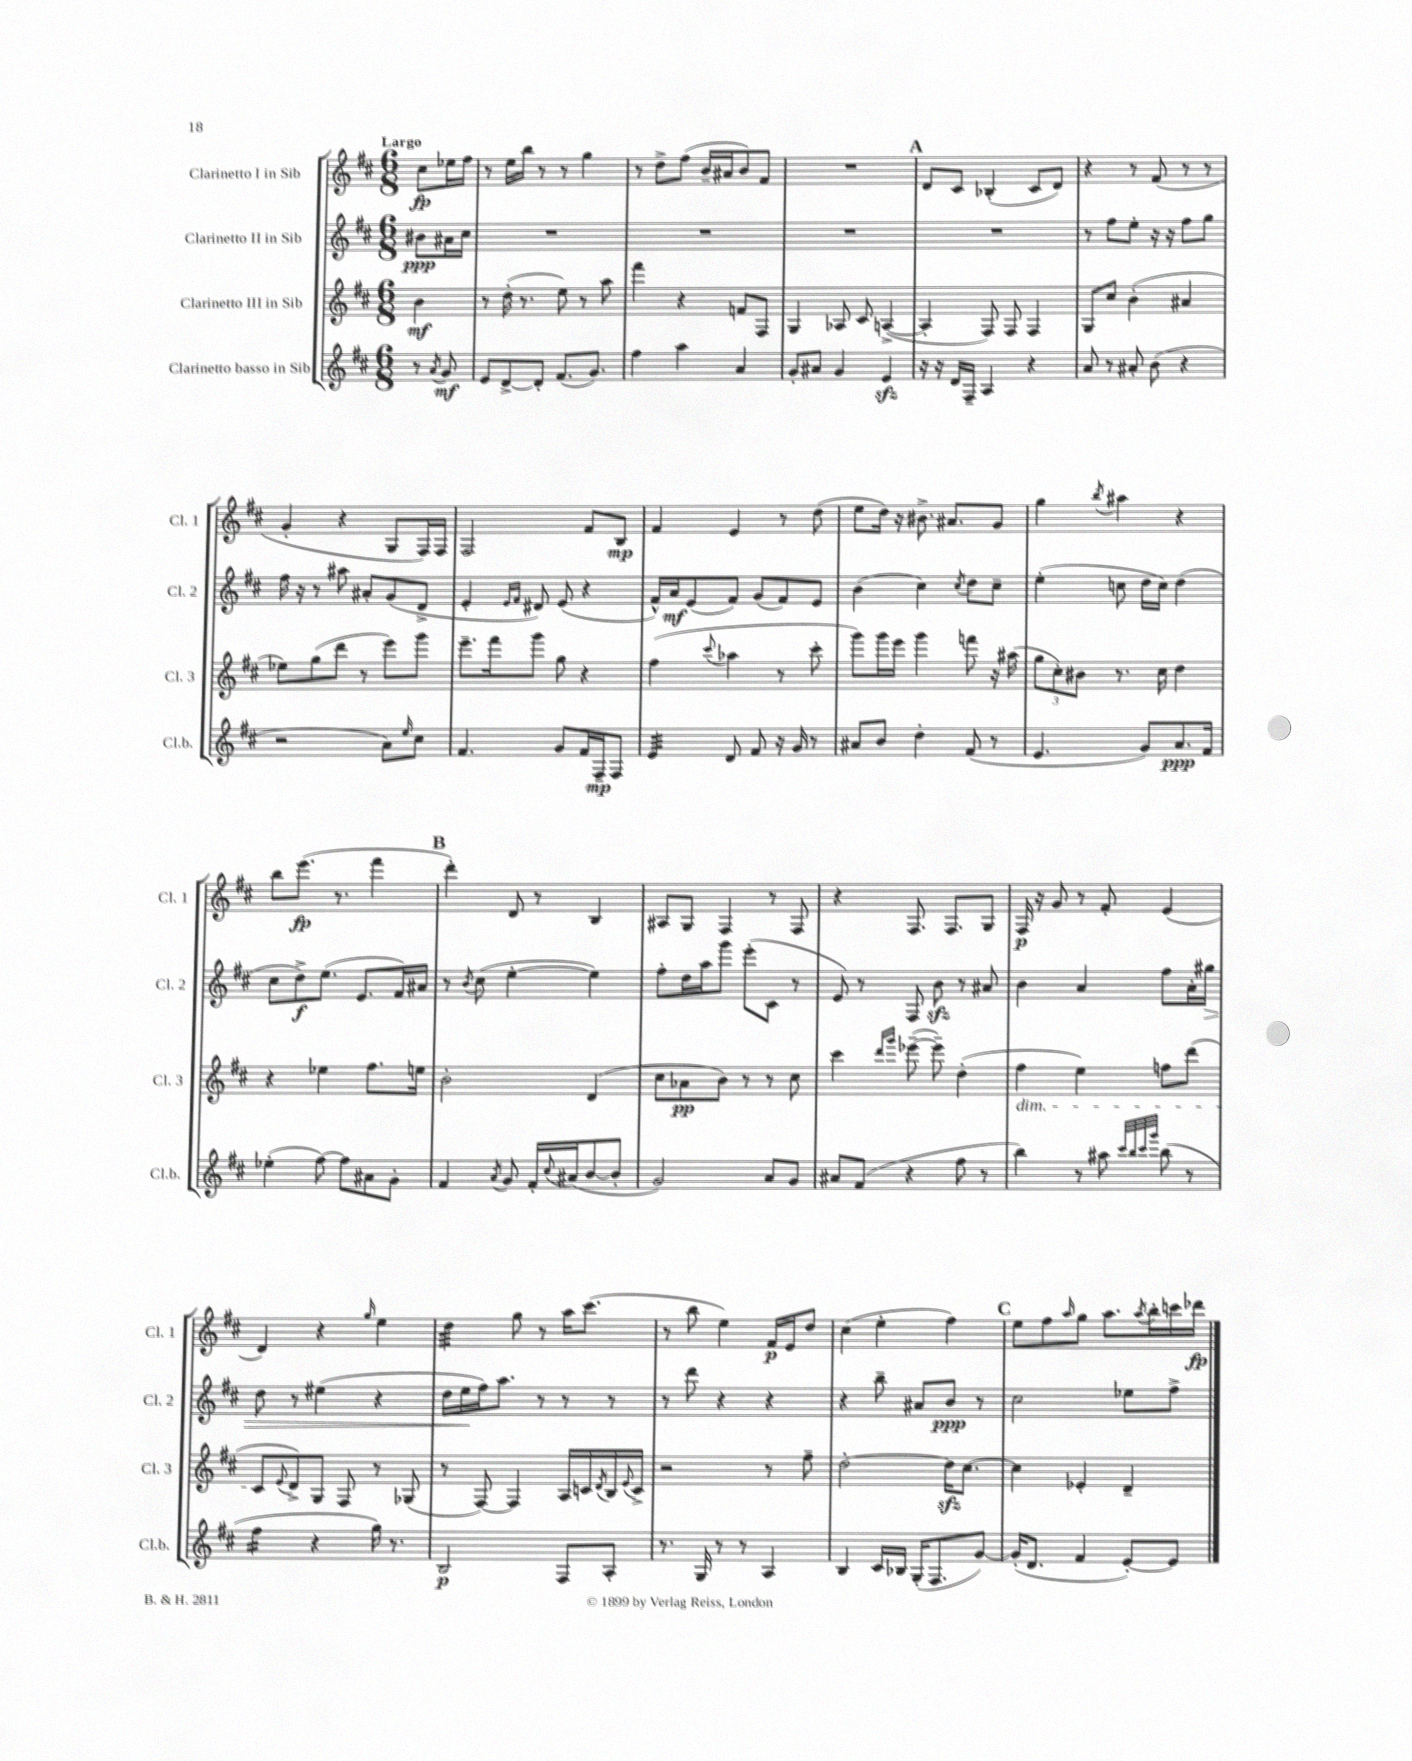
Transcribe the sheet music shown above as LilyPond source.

<<
\new StaffGroup <<
\new Staff = "s0" \with { instrumentName = "Clarinetto I in Sib" shortInstrumentName = "Cl. 1" } {
    \clef treble \key d \major \numericTimeSignature \time 6/8 \partial 4 \tempo "Largo"
    cis''8\fp ees''16 fis''16 |
    r8 e''16 b''16 r8 r8 g''4 |
    r8 d''8-> fis''8( b'16-- ais'16 b'8) fis'8 |
    R2. |
    \mark \markup { \bold "A" } d'8 cis'8 bes4-.( cis'8 d'8) |
    r4 r8 fis'8( r8 r8 |
    g'4-. r4 g8 fis16) fis16 |
    fis2 fis'8 b8\mp |
    fis'4 e'4 r8 d''8( |
    e''8 d''16) r16 bis'8.-> ais'8. g'8 |
    g''4 \acciaccatura { b''8 } ais''4 r4 |
    b''8 e'''8.\fp( r8. fis'''4 |
    \mark \markup { \bold "B" } d'''4-.) d'8 r8 b4 |
    ais8 g8 fis4 r8 fis8 |
    r4 fis8. fis8. g8 |
    fis16\p r16 g'8 r8 fis'8-. e'4( |
    d'4) r4 \grace { g''16 } e''4 |
    d''4:32 g''8 r8 a''16 cis'''8.( |
    r8 b''8 e''4) fis'16\p e'16 d''8 |
    cis''4( e''4-. fis''4) |
    \mark \markup { \bold "C" } e''8 fis''8 \grace { a''16 } g''8 a''8. \acciaccatura { a''8 } b''16-. c'''16 des'''16\fp \bar "|." |
}
\new Staff = "s1" \with { instrumentName = "Clarinetto II in Sib" shortInstrumentName = "Cl. 2" } {
    \clef treble \key d \major \numericTimeSignature \time 6/8 \partial 4
    bis'8\ppp ais'16 cis''16 |
    R2. |
    R2. |
    R2. |
    \mark \markup { \bold "A" } R2. |
    r8 fis''8 e''8-. r16 r16 fis''8 g''8 |
    fis''16 r16 r8 ais''8 ais'8-. g'8( d'8-> |
    e'4-. \grace { e'16 fis'16 } dis'8) e'8( r4 |
    fis'16-^) a'16\mf e'8( fis'8) g'8( fis'8) e'8 |
    b'4( cis''4) \acciaccatura { cis''8 } d''8 cis''8-- |
    e''4-.( c''8 d''16 c''16) d''4( |
    cis''8 d''8->\f) e''8.( e'8. fis'16) ais'16 |
    \mark \markup { \bold "B" } r8 \acciaccatura { b'8 } cis''8( e''4~-. e''4) |
    fis''8-. d''16 a''16 g'''8 e'''8-.( cis'8 r8 |
    e'8) r8 fis8 b'8\sfz r8 ais'8 |
    b'4 a'4 fis''8 a'16-. gis''16\> |
    d''8 r8 eis''4( r4 |
    d''16 e''16\! fis''16) a''8. r8 r8 r8 |
    r8 d'''8 r4 r4 |
    r4 b''8-- ais'8 b'8\ppp r8 |
    \mark \markup { \bold "C" } cis''2 ees''8 fis''8-> \bar "|." |
}
\new Staff = "s2" \with { instrumentName = "Clarinetto III in Sib" shortInstrumentName = "Cl. 3" } {
    \clef treble \key d \major \numericTimeSignature \time 6/8 \partial 4
    b'4\mf |
    r8 d''16-.( r8. e''8) r8 a''8 |
    fis'''4 r4 f'8 fis8 |
    g4 aes8 cis'8 a4~->( |
    \mark \markup { \bold "A" } a4-. fis8) fis8 fis4 |
    g8 cis''8 b'4-.( ais'4 |
    ees''8) g''8( d'''8 r8 e'''8) g'''8 |
    e'''8.-- fis'''16 g'''8 g''8 r4 |
    fis''4( \appoggiatura { cis'''8 } aes''4 r8 cis'''8-. |
    g'''8) g'''16 e'''16 g'''4 f'''8 r16 ais''16( |
    \tuplet 3/2 { g''8 cis''8-.) bis'8 } r8. cis''16 d''4 |
    r4 ees''4 fis''8. e''16 |
    \mark \markup { \bold "B" } b'2-. d'4( |
    cis''8 aes'8\pp b'8) r8 r8 cis''8 |
    cis'''4 \grace { d'''16 g'''16 } ees'''8~--( ees'''8--) d''4-.( |
    fis''4\dim e''4) f''8 d'''8( |
    cis'8\! \appoggiatura { e'8 } d'8->) g8 fis8 r8 ges8( |
    r8 fis8~) fis4 a16 c'16 \acciaccatura { d'8 } b16 \appoggiatura { e'8 } c'16-> |
    r2 r8 fis''8-- |
    d''2~-. d''16\sfz cis''8.~ |
    \mark \markup { \bold "C" } cis''4 ees'4-. d'4-- \bar "|." |
}
\new Staff = "s3" \with { instrumentName = "Clarinetto basso in Sib" shortInstrumentName = "Cl.b." } {
    \clef treble \key d \major \numericTimeSignature \time 6/8 \partial 4
    r8 \acciaccatura { a'8 } g'8\mf |
    e'8 d'8~-> d'8-. fis'8.( g'8.) |
    fis''4 a''4 a'4 |
    g'8-. ais'8 g'4 e'4\sfz |
    \mark \markup { \bold "A" } r16 r16 d'16 fis16-- a4 r4 |
    a'8 r8 ais'8-. b'8( r4 |
    r2 a'8) \grace { e''16 } cis''8 |
    fis'4. g'8 fis'16 fis16--\mp fis8 |
    e'4:32 d'8 fis'8 r16 g'16 r8 |
    ais'8 b'8 d''4-. fis'8( r8 |
    e'4. g'8) a'8.\ppp fis'16 |
    ees''4-.( fis''8~) fis''8 ais'8 g'8-. |
    \mark \markup { \bold "B" } fis'4 \acciaccatura { a'8 } g'8 fis'16-. \appoggiatura { cis''8 } ais'16( b'8~ b'8-. |
    g'2) a'8 g'8 |
    ais'8 fis'8( r4 fis''8 r8 |
    b''4) r8 ais''8 \grace { cis'''32 b''32 cis'''32 g'''32 } b''8( r8 |
    fis''4:16 r4 g''16) r8. |
    b2\p fis8 a8-. |
    r8. g16 r8 r8 a4 |
    b4 cis'16 bes16 g16-.( fis8. g'8~) |
    \mark \markup { \bold "C" } g'16-.( d'8. fis'4 e'8~-.) e'8 \bar "|." |
}
>>
>>
\layout { \context { \Score \remove "Bar_number_engraver" } }
